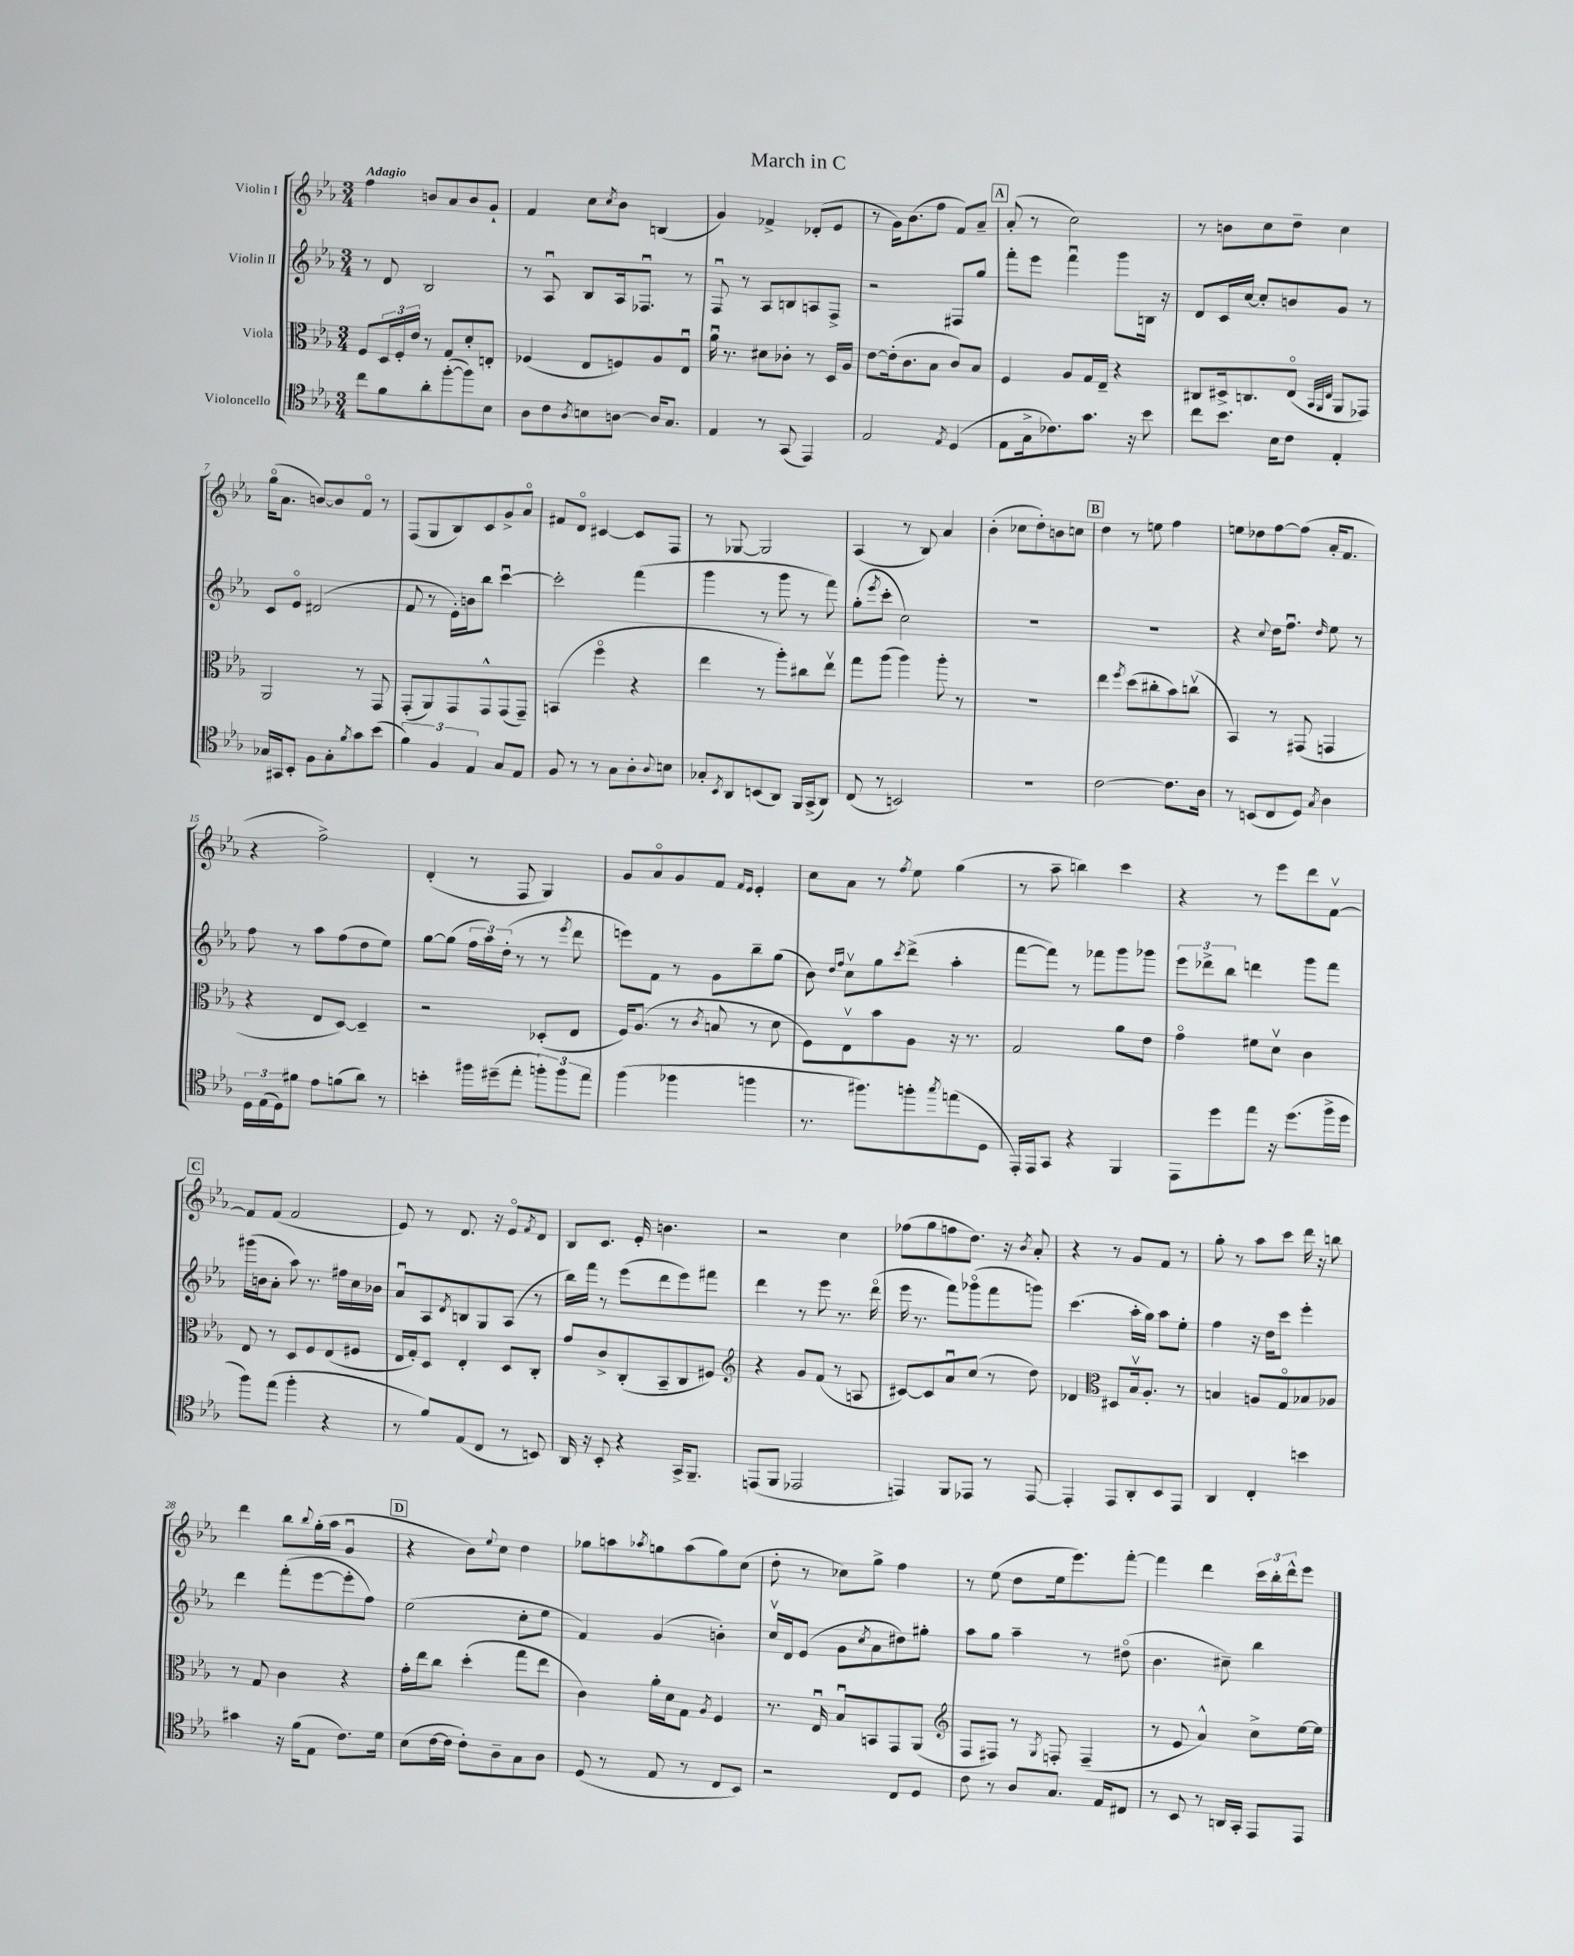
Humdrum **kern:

**kern	**kern	**kern	**kern
*part4	*part3	*part2	*part1
*staff4	*staff3	*staff2	*staff1
*I"Violoncello	*I"Viola	*I"Violin II	*I"Violin I
*clefC4	*clefC3	*clefG2	*clefG2
*k[b-e-a-]	*k[b-e-a-]	*k[b-e-a-]	*k[b-e-a-]
*M3/4	*M3/4	*M3/4	*M3/4
=1	=1	=1	=1
!	!	!	!LO:TX:a:B:t=Adagio
8cc\L	8F/L	8r	4ff\
8f\	24D/L	8d/	.
.	24F'/	.	.
.	24e-/JJ	.	.
8a-'\	8r	2B-/	8bn/L
([8ff'\	8G/L	.	8a-/
8ff\])	8d'/	.	8b/
8B-\J	8En'/J	.	8g`/J
=2	=2	=2	=2
8A-\L	(4F-X/	8r	4f/
8c\	.	8A-u/	.
8qA-/	.	.	.
8Bn\	8E-/L	8B-/L	8cc\L
.	.	.	8qcc/
[8An\J	8Fn/)	16A-/k	8b-\J
.	.	8.F-Xu/J	.
16A/KL]	8A-/	.	(4Bn/
8.G/J	.	.	.
.	8E-u/J	8r	.
=3	=3	=3	=3
4E-/	16a-u\	8Fu/	4g/)
.	8.r	.	.
.	.	8r	.
8r	8d#X\L	8A-/L	4f-X^/
(8GG/	8c-X'\J	8Bn/	.
4EE-/)	8r	8An/	(8d-X'/L
.	16D/LL	8F^/J	8e-/J
.	16A-/JJ	.	.
=4	=4	=4	=4
2E-/	[8e-\L	2r	8r
.	(16e-'\k]	.	16g\KL)
.	8.c\	.	(8.b-\
.	8B-\J	.	8ff\J
8qE-/	.	.	.
(4D/	8c/L)	8F#X/L	8f/L)
.	8B-/J	8gg/J	8a-~/J
!!LO:REH:place=s1:t=A
=5	=5	=5	=5
8E-\L	4F/	8fff'\L	(8a-'/
16G^\k	.	8eee-\J	8r
8.c-X\)	.	.	.
.	8A-/L	4fffu\	2cc\)
8.g\J	16G/L	.	.
.	16E-~/JJ	.	.
.	4r	8ggg\L	.
16r	.	.	.
8b-\	.	16Bn\Jk	.
.	.	16r	.
=6	=6	=6	=6
8cc\L	8C#X/L	8d/L	8r
8.b-\J	16D#X^/k	16c/L	8bn\L
.	8.Cn/	[16cc/JJ	.
.	.	8cc'/L]	8cc\
16B-\KL	.	.	.
8c\J	(8E-/J	8bn/	8dd~\J
.	32qqBB-/LLL	.	.
.	32qqAA-/	.	.
.	32qqE-/JJJ	.	.
4E-'/	8AA-/L	8g/J	4cc\
.	8GG-X/J)	8r	.
!!LO:LB:g=z
=7	=7	=7	=7
16G-X/LL	2AA-/	8c/L	(16gg\KL
16GG#X/J	.	.	8.a-\J
8BB-'/J	.	8e-/J	.
8F\L	.	(2d#X/	[8bn/L)
8G-'\	.	.	8b/]
8qf/	.	.	.
8g\	8r	.	8f/J
(8b-\J	8GG/	.	8r
=8	=8	=8	=8
6f\)	(8GG'/L	8f/	(8F/L
.	8AA-/)	8r	8G/
6F/	.	.	.
.	8GG/	16e-'\LL)	8B-/)
.	.	16bn\J	.
6E-/	.	.	.
.	8GG^^/	8bb-\J	8c/
8G/L	(8GG/	[4cccu\	8g^/
8E-/J	8GG~/J)	.	8a-/J
=9	=9	=9	=9
8F/	(4BBn/	2ccc'\]	8f#X/L
8r	.	.	8d/J
8r	4ff\	.	[4c#X/
8G\L	.	.	.
8A-'\	4r	(4fff\	8c#/L]
8qqA-/	.	.	.
8Bn\J	.	.	8F/J
=10	=10	=10	=10
8G-X'/L	4ee-\	4ggg\	8r
8qBB-/	.	.	.
8AA-/	.	.	[8G-X/
(8BBn/	8r	8r	2G-/]
8AA-/J)	8aa-'\L)	8ggg\	.
16FF/LL	8cc#X\	8r	.
(16GG^/J	.	.	.
8AA-/J)	8ee-v\J	8fff\)	.
=11	=11	=11	=11
(8C/	8gg\L	(8gg'\L	(4A-/
.	.	8qeee-/	.
8r	(8aa-\J	8ccc'\J	.
2BBn/)	4aa-\)	2cc\)	8r
.	.	.	8B-/)
.	8aa-'\	.	4a-/
.	8r	.	.
=12	=12	=12	=12
2.r	2.r	2.r	(4b-'\
.	.	.	8cc-X\L
.	.	.	8dd'\)
.	.	.	8bn\
.	.	.	8ccn\J
!!LO:REH:place=s1:t=B
=13	=13	=13	=13
[2c\	4ee-\	2.r	4dd\
.	8qff/	.	.
.	(8dd\L	.	8r
.	8cc#X'\	.	8een\
8.c\L]	8b-\)	.	4ff\
.	(8ccnv\J	.	.
16A-\Jk	.	.	.
=14	=14	=14	=14
8r	4BB-/)	4r	8een\L
(8BBn/L	.	.	8dd-X\
.	.	8qqcc/	.
8C/	8r	16dd\KL	[8ff\
.	.	8.ffu\J	.
8D/J)	(8GG#X/	.	(8ff\J]
8qG/	.	16qqdd/	.
4A-\	4GGn/	8ee-\	16a-'/KL
.	.	.	8.f/J
.	.	8r	.
!!LO:LB:g=z
=15	=15	=15	=15
24D\LL	4r	8ff\	4r
(24E-\	.	.	.
24D\J)	.	.	.
8f#X\J	.	8r	.
8e-\L	8E-/L	8aa-\L	2ff^\)
(8fn\	[8D/J)	(8ff\	.
8a-\J)	4D~/]	8dd\	.
8r	.	8ee-\J)	.
=16	=16	=16	=16
4bn'\	2r	[8gg\L	(4d'/
.	.	(8gg\J]	.
16ff#X\LL	.	24ff\LL	8r
.	.	24aa-\)	.
(16dd#X~\J	.	.	.
.	.	(24dd'\JJ	.
8ee-'\J	.	8r	8F/
12ffn'\L)	(8D-X'/L	8r	4G/)
12ff\	.	.	.
.	.	8qeee-/	.
.	8E-/J	8ddd\	.
12ee-\J	.	.	.
=17	=17	=17	=17
(4ff\	16F/KL)	8eeen\L)	8g/L
.	(8.A-/J	.	.
.	.	8f\J	8a-/
4ff-X\	8r	8r	8g/
.	8qc/	.	.
.	8Bn/	8g\L	8f/J
.	.	.	16qqf/LL
.	.	.	16qqe-/JJ
4ffn\	8r	8bb-~\	4e-'/
.	8d\	(8gg\J	.
=18	=18	=18	=18
8.r	8F\L)	8b-\)	8cc\L
.	.	16qqdd/LL	.
.	.	16qqff/JJ	.
.	8E-v\	8ccv\L	8a-\J
8.ff#X\L)	.	.	.
.	8b-\	8gg\	8r
.	.	8qccc/	8qff/
8ffn'\	8A-\J	(8ddd^\J	8ee-\
8qgg/	.	.	.
(8een\	16r	4aa-'\	(4gg\
.	8.r	.	.
8D\J	.	.	.
=19	=19	=19	=19
16EE-'/LL)	2G/	[8fff\L	8r
16EE-/J	.	.	.
8GG/J	.	8fff\J])	8aa-~\
4r	.	8r	4bbn\)
.	.	8fff-X\L	.
4FF/	8a-\L	8ggg\	4ccc\
.	8e-\J	8ggg-X\J	.
=20	=20	=20	=20
8EE-\L	4g\	12eee-\L	4r
.	.	12ddd-X^\	.
8dd\	.	.	.
.	.	12bb-\J	.
8ee-\J	8f#X\L	4dddn\	8r
16r	8dv\J	.	8eee-\L
(8.dd\L	.	.	.
.	4c\	8ggg\L	8ddd\
16ff^\L	.	8fff\J	[8fv\J
16dd\JJ	.	.	.
!!LO:LB:g=z
!!LO:REH:place=s1:t=C
=21	=21	=21	=21
8ff\L)	8E-/	(16ggg#X\LL	8f/L]
.	.	16bn\J	.
(8ee-\J	8r	8a-'\J	(8f/J
4ff'\	8D/L	8aa-\)	2f/
.	8F/	8.r	.
4r	(8E-/	.	.
.	.	16ff#X\LL	.
.	8F#X/J	16cc\	.
.	.	16b-X\JJ	.
=22	=22	=22	=22
8r	16E-/LL	8a-u/L	8e-/)
.	16G'/J)	.	.
8f/L)	8D/J	8A-/	8r
.	.	8qd/	.
(8E-/	4E-'/	8Bn/	8.d/
8C/J	.	8G/	.
.	.	.	16r
8r	8D/L	(8A-/J	8e-/L
.	.	.	8qf/
8BBn/)	8C'/J	8r	8d/J
=23	=23	=23	=23
16AA-/	8g/L	16bb-\LL)	8B-/L
16r	.	16fff\JJ	.
8BB-'/	8c^/	8r	8.c/J
4r	(8C'/	(8eee-\L	.
.	.	.	16e-'/
.	8BB-~/	8ddd\	4.bn\
16GG^/KL	8C/	8eee-\)	.
8.FF~/J	.	.	.
.	8F#X/J)	8fff#X\J	.
=24	=24	=24	=24
*	*clefG2	*	*
(8EEn/L	4r	4ddd\	2r
8FF/J	.	.	.
2EE-X/	8g/L	8r	.
.	(8f/J	8eee-\	.
.	8r	8.r	4cc\
.	8An/	.	.
.	.	(16ddd\	.
=25	=25	=25	=25
4EEn/)	[8c#X/L)	16eee-\	(8ff-X\L
.	.	8.r	.
.	8c#/]	.	8gg\
8FF/L	8a-u/	8fff\L)	8ffn\
8EE-X/J	(8cc/J	(8ggg-X\	8.dd\J)
8r	8r	8fff\	.
.	.	.	16r
.	.	.	8qb-/
[8EE-/	8dd\)	8gggn\J)	8a-'/
=26	=26	=26	=26
4EE-'/]	4d-X/	(4.ccc\	4r
*	*clefC3	*	*
8EE-/L	8D#X/L	.	8r
8AA-'/	16B-v/k	16aa-'\LL	8g/L
.	8.A-'/J	16gg\JJ)	.
8BB-/	.	8aa-\L	8f/J
8EE-/J	8r	8ee-'\J	8r
=27	=27	=27	=27
4AA-/	4Bn/	4ff\	8gg'\
.	.	.	8r
4C'/	8An/L	16r	8aa-\L
.	.	16dd\KL	.
.	8G/	8ccc\J	8ccc\J
4bn\	8B-X/	4eee-'\	16ddd\
.	.	.	16r
.	8A-X/J	.	8bbn\
!!LO:LB:g=z
=28	=28	=28	=28
4g#X\	8r	4ddd\	4ddd\
.	8G/	.	.
16r	4c\	(8fff'\L	8bb-\L
(16f\KL	.	.	.
.	.	.	8qqbb-/
8E-\J	.	[8eee-\	(16gg'\L
.	.	.	16aa-\JJ
8.c\L)	4r	8eee-'\]	4gu/
.	.	8ff\J)	.
16d\Jk	.	.	.
!!LO:REH:place=s1:t=D
=29	=29	=29	=29
(8B-\L	16g'\LL	(2ee-\	4r
.	16ee-\J	.	.
[16c\L	8cc\J	.	.
16c\JJ]	.	.	.
8c'\L)	(4dd'\	.	8b-\L)
.	.	.	8qqee-/
8A-~\	.	.	8cc\J
8G\	8gg\L	8cc'\L	4dd\
8A-\J	8ee-\J	8ee-\J	.
=30	=30	=30	=30
(8D/	4c\)	4f/)	8gg-X\L
8r	.	.	8aan\
.	.	.	8qaa-X/
8E-/	16a-'\LL	(4g/	8ggn\
.	16d\J	.	.
8r	8G\J	.	(8aa-\
.	8qA-/	.	.
8C/L	4F/	4bn'\)	8gg\)
8BB-/J)	.	.	(8cc\J
=31	=31	=31	=31
2r	8.r	16ccv/LL	8dd'\
.	.	16d/J	.
.	.	(8e-/J	8r
.	16E-u/	.	.
.	8B-u/L	8g\L	8cc-X\L)
.	.	8qcc/	.
.	8BBn/	8a-\	8gg^\J
8C/L	8GG/	8dd#X\)	4ff\
8D/J	(8AA-/J	8gg#X'\J	.
=32	=32	=32	=32
*	*clefG2	*	*
8c\	8F/L	8aa-\L	8r
8r	8F#X/J)	8gg\J	(8ee-\
8A-/L	8r	4aa-~\	8dd\L
.	8qG/	.	.
8.G/J	8Fn'/	.	16ee-\k
.	.	.	8.eee-\)
.	(4F~/	8r	.
16E-/KL	.	.	.
8C#X/J	.	(8dd#X\	[8fff'\J
=33	=33	=33	=33
8r	8r	4.b-\	4fff\]
8BB-/	8e-/	.	.
8r	4a-^^/)	.	4ddd\
16AAn/LL	.	8cc#X~\)	.
16GG'/JJ	.	.	.
8EE-/L	8cc^\L	4bb-\	24ccc\LL
.	.	.	24bb-'\
.	.	.	24ddd^^\J
8EE-/J	[16ee-\L	.	8eee-\J
.	16ee-\JJ]	.	.
==	==	==	==
*-	*-	*-	*-
